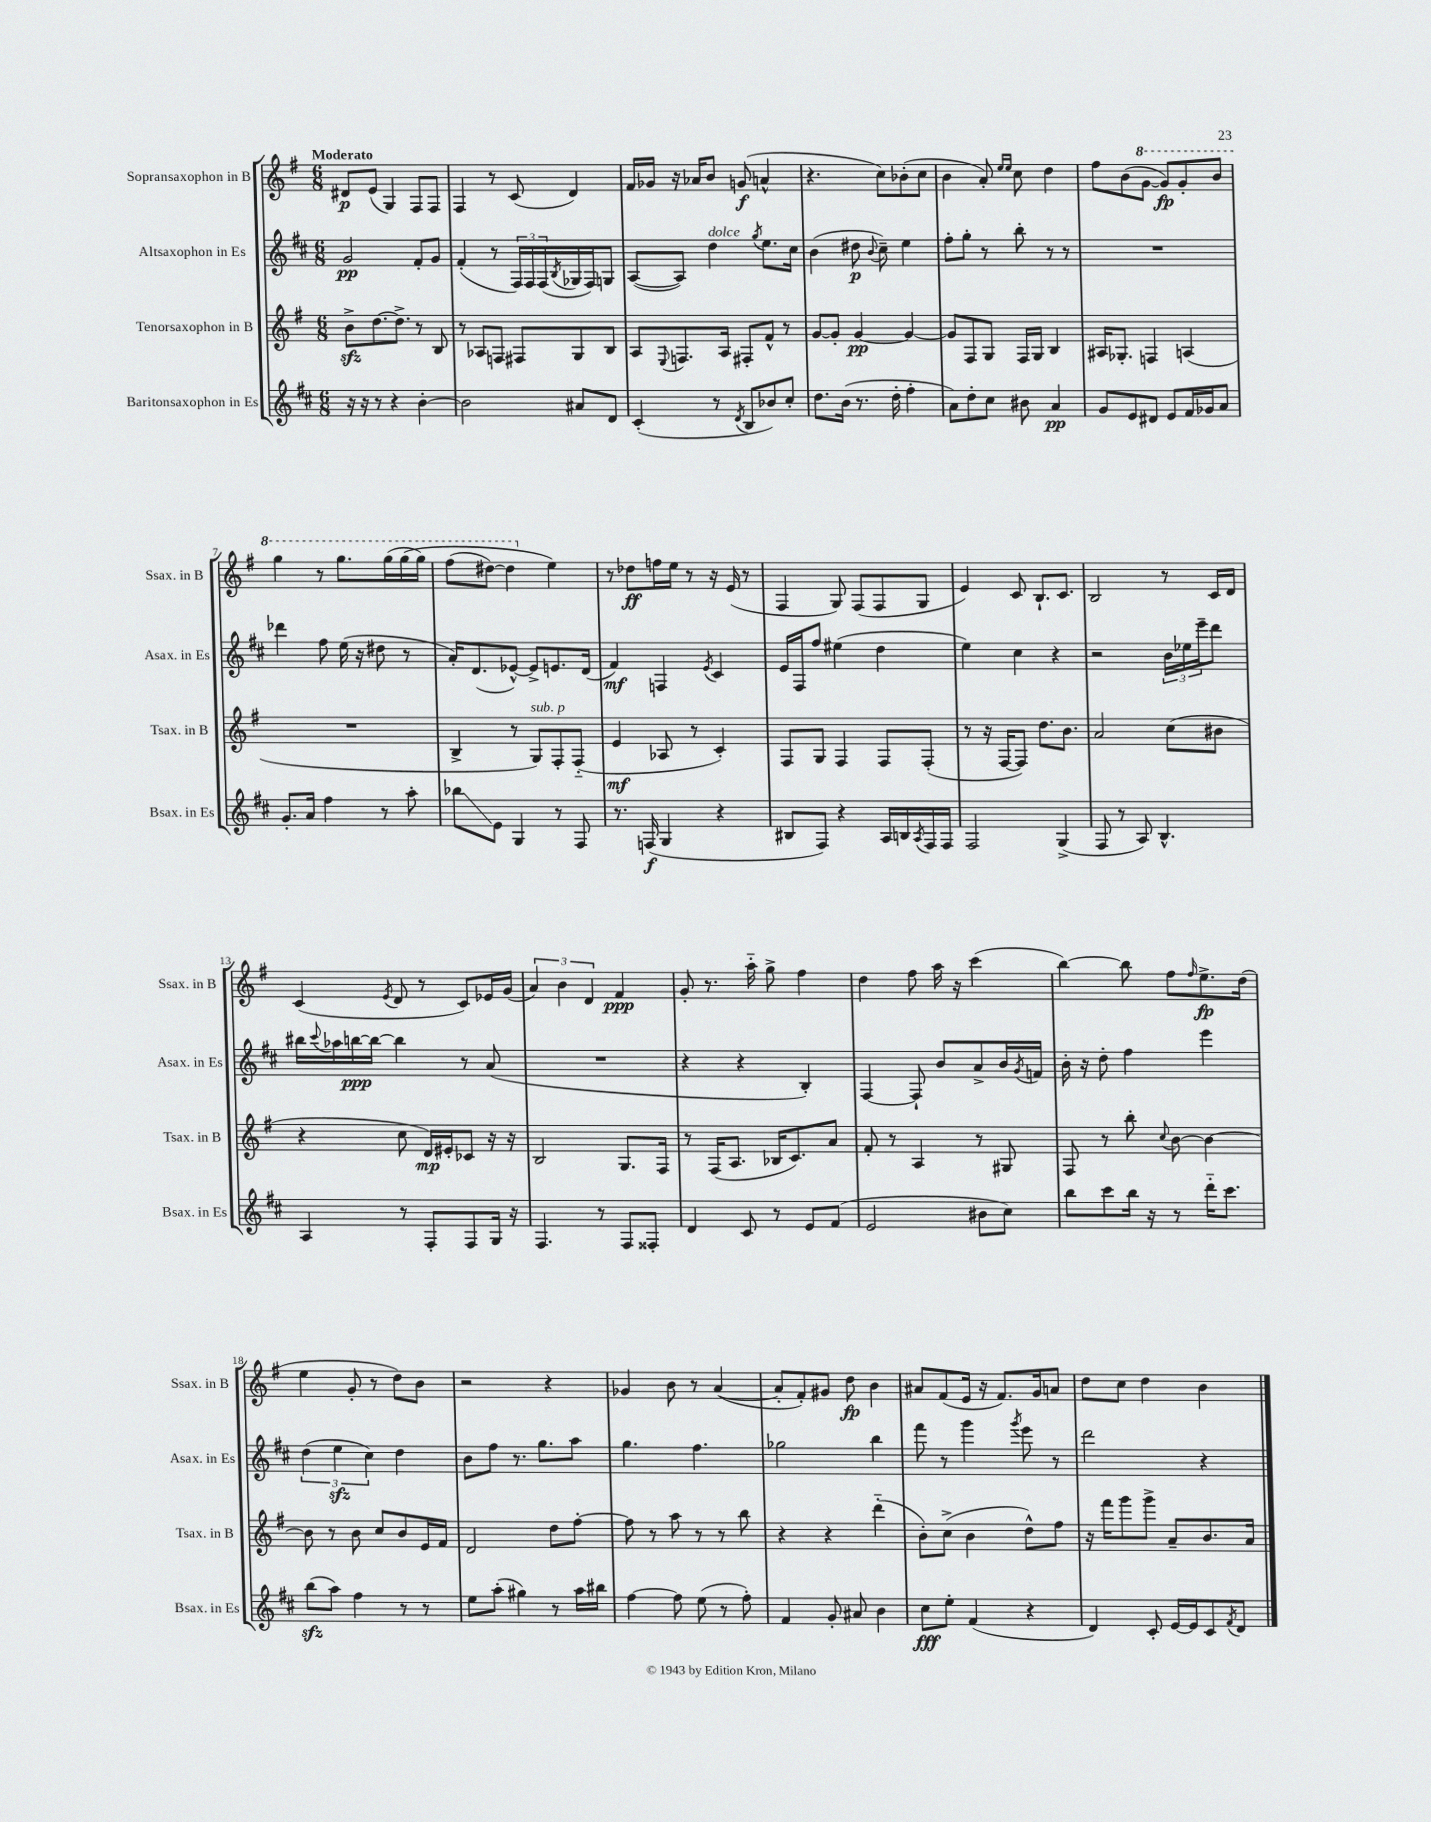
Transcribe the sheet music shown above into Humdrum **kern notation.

**kern	**kern	**kern	**kern
*staff4	*staff3	*staff2	*staff1
*clefG2	*clefG2	*clefG2	*clefG2
*k[f#c#]	*k[f#]	*k[f#c#]	*k[f#]
*M6/8	*M6/8	*M6/8	*M6/8
16r	8b^	2g	8d#
16r	.	.	.
8r	[8.dd	.	(8e
4r	.	.	4G)
.	8.dd^]	.	.
[4b'	8r	8f#'	8F#
.	8B	8g	8F#
=	=	=	=
2b]	8r	(4f#'	4F#
.	8A-	.	.
.	8F	8r	8r
.	8F#	24F#)	(8c
.	.	24F#	.
.	.	(24F#	.
.	.	8qB	.
8a#	8G	16G-	4d)
.	.	16F#)	.
8d	8B	8G	.
=	=	=	=
(4c#'	8A	([8A	16f#
.	.	.	16g-
.	8qqE	.	.
.	8.F	8A])	16r
.	.	.	16a-
8r	.	4dd	8b
.	16A	.	.
8qd	.	.	.
8B	8F#'	.	(8g
.	.	8qgg	.
8b-)	8f#^^	8.ee	4a^^
8cc#'	8r	.	.
.	.	16cc#	.
=	=	=	=
8.dd	[8g	(4b	4.r
.	8g']	.	.
(16b	.	.	.
8.r	[4g	8dd#	.
.	.	8qqb	.
.	.	8cc#~)	8cc)
16dd'	.	.	.
4ff#'	4g_	4ee	(8b-'
.	.	.	8cc
=	=	=	=
8a)	8g]	8ff#'	4b
8dd'	8F#	8gg'	.
8cc#	8G	8r	8a')
.	.	.	16qqee
.	.	.	16qqee
8b#	16F#	8bb'	8cc
.	16G	.	.
4a	4B	8r	4dd
.	.	8r	.
=	=	=	=
8g	16A#	2.r	8ff#
.	8.G-'	.	.
8e	.	.	(8b
8d#	4F	.	[8gg
8e	.	.	8gg])
16f#	(4A	.	8gg'
16g-	.	.	.
8a	.	.	8bb
=	=	=	=
8.g'	2.r	4ddd-	4ggg
16a	.	.	.
4ff#	.	8ff#	8r
.	.	(16ee	8.ggg
.	.	16r	.
8r	.	8dd#	.
.	.	.	(16ggg
8aa'	.	8r	&(16ggg
.	.	.	16ggg)
=	=	=	=
8bb-	4B^	16a')	(8fff#
.	.	(8.d	.
8e	.	.	[8ddd#)
4G	8r	[8e-^^)	4ddd#]
.	8G)	8e-^]	.
8r	8F#'	8.e	4ee&)
8F#	(8F#'~	.	.
.	.	(16d	.
=	=	=	=
8.r	4e	4f#)	8r
.	.	.	8dd-
(16F	.	.	.
4G	8A-	4F	16ff
.	.	.	16ee
.	8r	.	8r
.	.	8qe	.
4r	4c')	4c#	16r
.	.	.	(16e
.	.	.	8r
=	=	=	=
8B#	8F#	16e	4F#
.	.	16F#	.
8F#)	8G	8ff#	.
4r	4F#	(4ee#	8G)
.	.	.	(8F#
16A	8F#	4dd	8F#
16B	.	.	.
8qA	.	.	.
16F#	(8F#'	.	8G
16F#	.	.	.
=	=	=	=
2F#	8r	4ee)	4e)
.	16r	.	.
.	[16F#	.	.
.	8F#])	4cc#	8c
.	8.dd	.	8.B`
(4G^	.	4r	.
.	8.b	.	8.c
=	=	=	=
8F#	2a	2r	2B
8r	.	.	.
8A)	.	.	.
4.B^^	.	.	.
.	(8cc	24b	8r
.	.	24ee-	.
.	.	24eee~	.
.	8b#	8ddd	16c
.	.	.	16d
=	=	=	=
4A	4r	16bb#	(4c
.	.	8qqccc#	.
.	.	16aa-	.
.	.	[16bb	.
.	.	16bb_	.
.	.	.	8qe
8r	8cc	4bb]	8d
8F#'	16d)	.	8r
.	16e#'	.	.
8F#	8c-	8r	8c)
16G	16r	(8a	16e-
16r	16r	.	(16g
=	=	=	=
4.F#	2B	2.r	6a)
.	.	.	6b
.	.	.	6d
8r	.	.	.
8F#	8.G	.	4f#
8F##'	.	.	.
.	16F#	.	.
=	=	=	=
4d	8r	4r	8g'
.	(16F#	.	8.r
.	8.A	.	.
8c#	.	4r	.
.	.	.	16aa'~
8r	16B-	.	8gg^
.	8.c)	.	.
8e	.	4B')	4ff#
(8f#	8a	.	.
=	=	=	=
2e	8f#'	[4F#	4dd
.	8r	.	.
.	4A	8F#`]	8ff#
.	.	8b	16aa
.	.	.	16r
8b#	8r	8a^	(4ccc
8cc#)	8G#	16b	.
.	.	8qg	.
.	.	16f	.
=	=	=	=
8bb	8F#	16b'	[4bb)
.	.	16r	.
8ccc#	8r	8dd'	.
16bb	8bb'	4ff#	8bb]
16r	.	.	.
.	8qqcc	.	.
8r	[8b	.	8ff#
.	.	.	16qqff#
16ddd'~	4b_	4eee	8.ee^
8.ccc#	.	.	.
.	.	.	(16dd
=	=	=	=
(8bb	8b]	(6dd	4ee
8aa)	8r	.	.
.	.	6ee	.
4ff#	8b	.	8g'
.	.	6cc#)	.
.	8cc	.	8r
8r	8b	4dd	8dd)
8r	16e	.	8b
.	16f#	.	.
=	=	=	=
8ee	2d	8b	2r
(8aa'	.	8ff#	.
4gg#)	.	8.r	.
.	.	8.gg	.
8r	8dd	.	4r
16aa	[8ff#'	8aa	.
16bb#	.	.	.
=	=	=	=
[4ff#	8ff#]	4.gg	4g-
.	8r	.	.
8ff#]	8aa	.	8b
(8ee	8r	4.ff#	8r
8r	8r	.	([4a
8ff#')	8bb	.	.
=	=	=	=
4f#	4r	2gg-	8a']
.	.	.	8f#')
8g'	4r	.	8g#
8a#	.	.	8dd
4b	(4ddd'~	4bb	4b
=	=	=	=
8cc#	8b')	8fff#	8a#
8ee'	(8cc^	8r	(8f#
(4f#	4b	4ggg	16e
.	.	.	16r
.	.	.	8.f#)
.	.	8qggg	.
4r	8dd^^)	8eee	.
.	.	.	16g
.	8ff#	8r	8a
=	=	=	=
4d)	16r	2ddd	8dd
.	16fff#	.	.
.	8ggg	.	8cc
8c#'	8ggg^	.	4dd
[16e	8a~	.	.
16e]	.	.	.
8c#	8.b	4r	4b
8qf#	.	.	.
8d	.	.	.
.	16a	.	.
==	==	==	==
*-	*-	*-	*-
